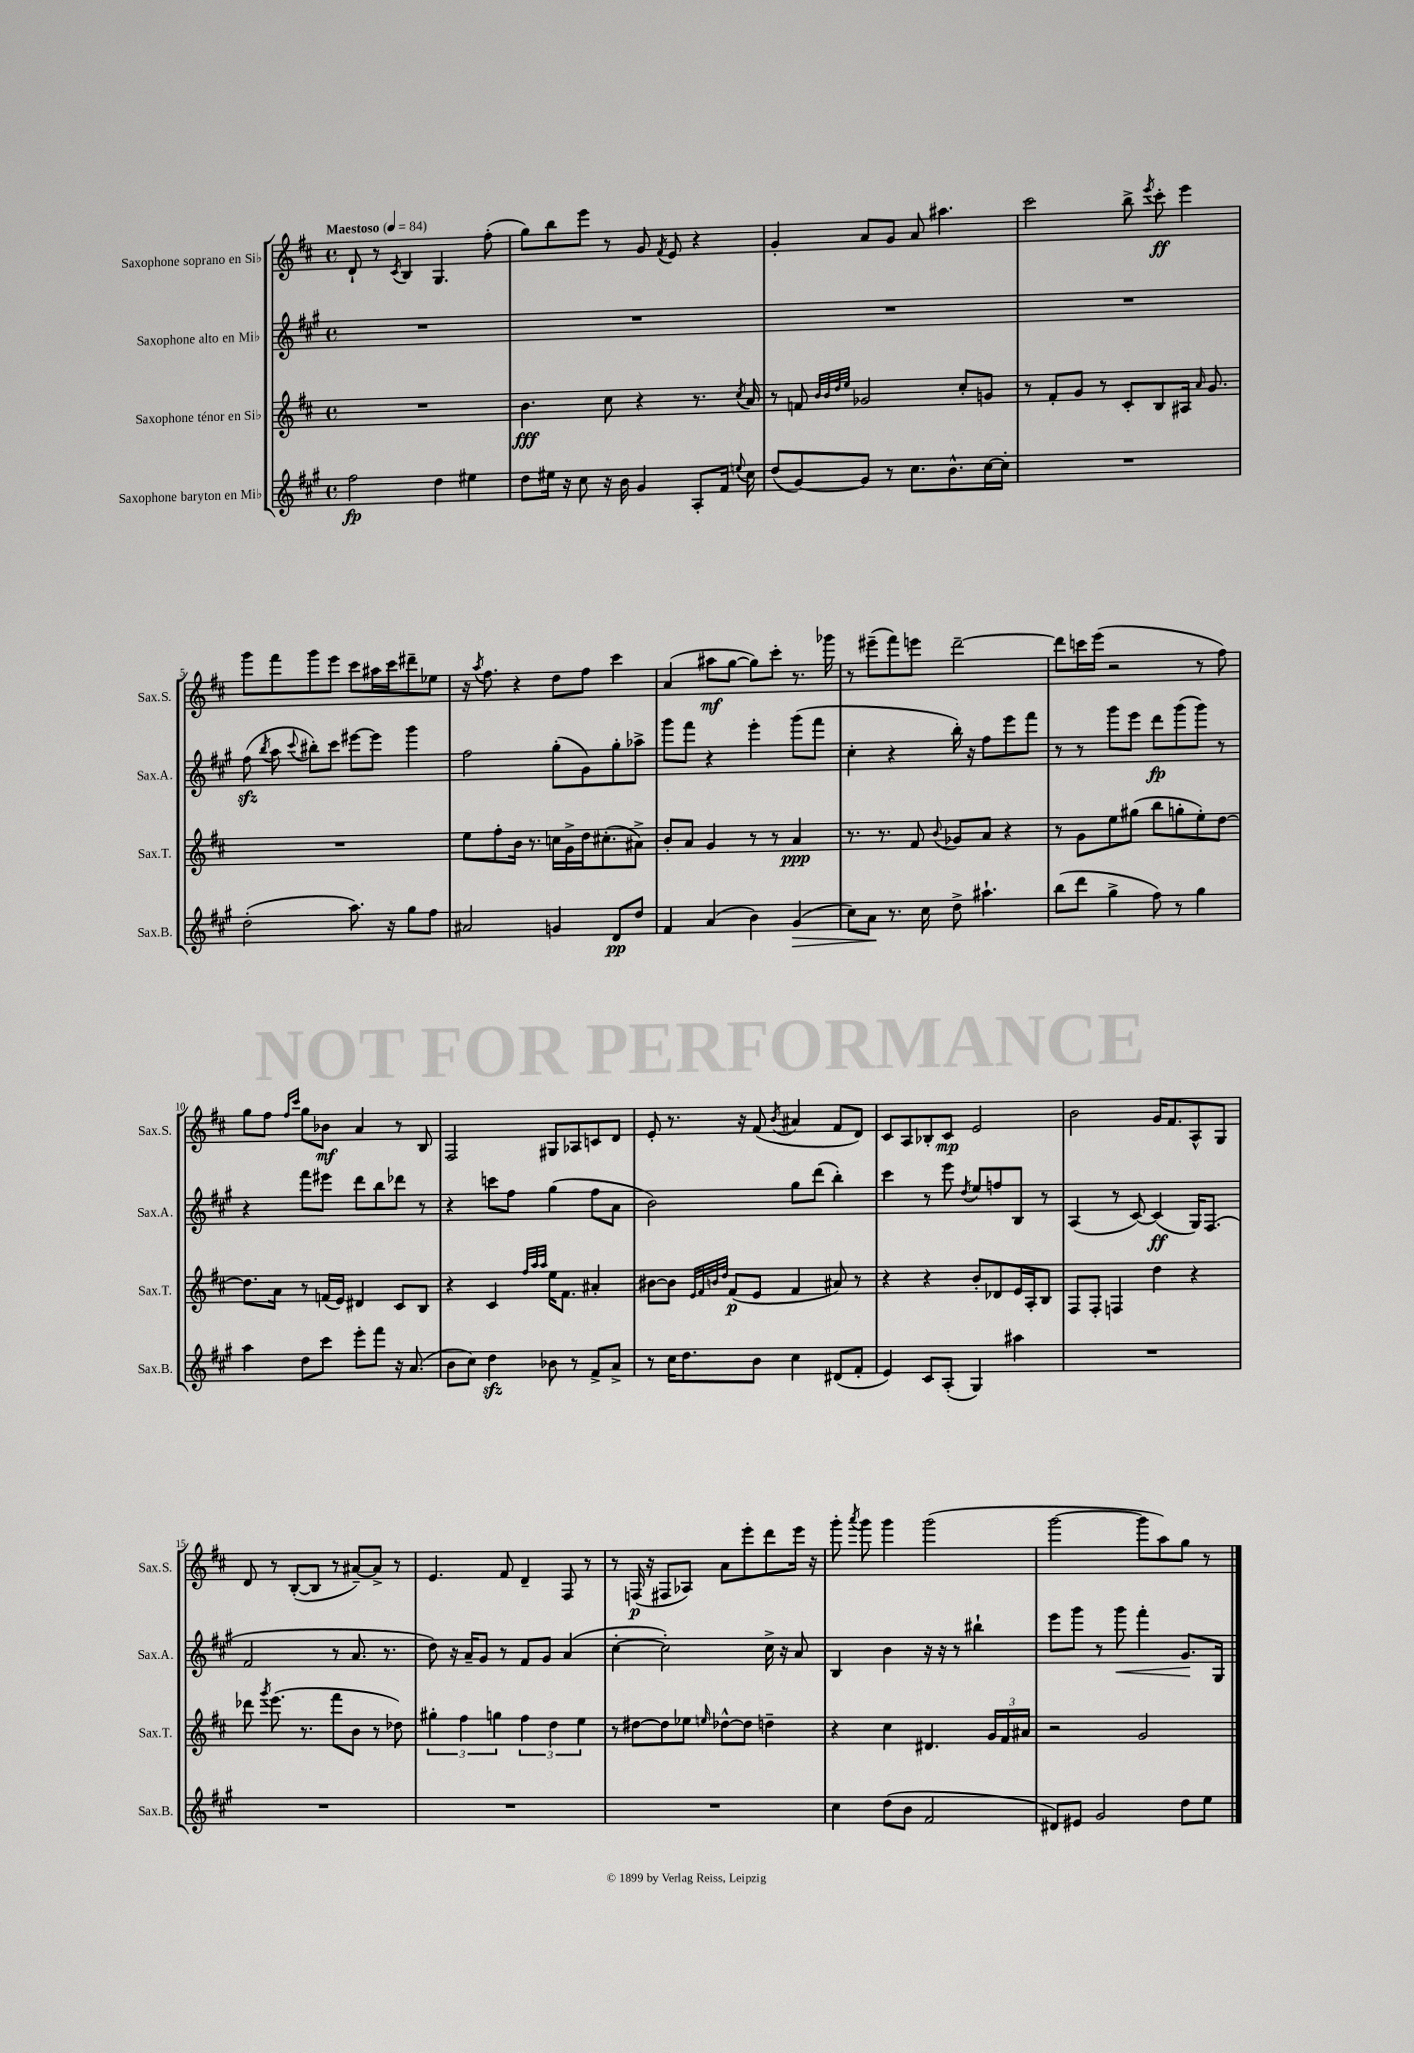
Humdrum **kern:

**kern	**kern	**kern	**kern
*staff4	*staff3	*staff2	*staff1
*clefG2	*clefG2	*clefG2	*clefG2
*k[f#c#g#]	*k[f#c#]	*k[f#c#g#]	*k[f#c#]
*M4/4	*M4/4	*M4/4	*M4/4
*met(c)	*met(c)	*met(c)	*met(c)
*MM84	*MM84	*MM84	*MM84
2ff#	1r	1r	8d`
.	.	.	8r
.	.	.	8qc#
.	.	.	4B
4dd	.	.	4.G
4ee#	.	.	.
.	.	.	(8ff#'
=	=	=	=
8dd	4.b	1r	8gg)
16ee#	.	.	8bb
16r	.	.	.
8cc#	.	.	8eee
16r	8cc#	.	8r
16b	.	.	.
4g#	4r	.	8g
.	.	.	8qf#
.	.	.	8e
8A'	8.r	.	4r
16f#	.	.	.
8qqee	8qcc#	.	.
16cc#	16a	.	.
=	=	=	=
(8dd	8r	1r	4g'
[8g#)	8f	.	.
.	32qqb	.	.
.	32qqb	.	.
.	32qqdd	.	.
.	32qqee	.	.
8g#]	2g-	.	8a
8r	.	.	8g
8.cc#	.	.	8a
.	.	.	4.aa#
8.b^^	.	.	.
.	8cc#'	.	.
[16cc#	8g	.	.
16cc#']	.	.	.
=	=	=	=
1r	8r	1r	2ccc#
.	8f#'	.	.
.	8g	.	.
.	8r	.	.
.	8c#'	.	8bb^
.	.	.	8qeee
.	8B	.	8ccc#'
.	16A#	.	4eee
.	16qqa	.	.
.	8.g	.	.
=	=	=	=
(2dd'	1r	(8ff#	8ggg
.	.	8qbb	.
.	.	8aa	8fff#
.	.	8qqccc#	.
.	.	8bb#')	8ggg
.	.	8ccc#	8eee
8.aa)	.	[8eee#	8ccc#
.	.	8eee#]	16aa#
16r	.	.	16ccc#
8gg#	.	4ggg#	8ddd#~
8ff#	.	.	8ee-
=	=	=	=
2a#	8ee	2ff#	16r
.	.	.	8qaa
.	.	.	8.ff#
.	8ff#'	.	.
.	16b	.	4r
.	8.r	.	.
4g	16cc	(8gg#'	8dd
.	16g^	.	.
.	16dd	8g#)	8ff#
.	(8.cc#'	.	.
8d	.	8gg#'	4ccc#
8dd	8a#^)	8aa-^	.
=	=	=	=
4f#	8b'	8ggg#	(4a
.	8a	8fff#	.
(4a	4g	4r	8aa#
.	.	.	[8gg
4b)	8r	4eee'	8gg])
.	8r	.	8ccc#'
(4g#	4a	(8ggg#	8.r
.	.	8fff#	.
.	.	.	16ggg-
=	=	=	=
8cc#)	8.r	4cc#'	8r
8a	.	.	(8eee#~
.	8.r	.	.
8.r	.	4r	8fff#)
.	8f#	.	8eee
16cc#	.	.	.
.	8qqb	.	.
8dd^	8g-	16bb')	[2ddd~
.	.	16r	.
4.aa#`	8a	8ff#	.
.	4r	8eee	.
.	.	8fff#	.
=	=	=	=
(8bb	8r	8r	8ddd]
8ddd	8g	8r	16ccc
.	.	.	(16eee
4gg#^	8ee	8ggg#	2r
.	(8gg#	8eee	.
8ff#)	8bb	8ddd	.
8r	8gg'	(8ggg#	.
4gg#	8ee')	8ggg#)	8r
.	[8dd	8r	8ff#)
=	=	=	=
4aa	8.dd]	4r	8gg
.	.	.	8ff#
.	16a	.	.
.	.	.	16qqff#
.	.	.	16qqccc#
8dd	8r	8fff#	8gg
8ccc#	(16f	8eee#	8b-
.	16e)	.	.
8eee'	4d#	8ddd	4a
8fff#	.	8bb	.
16r	8c#	8ddd-	8r
(8.a	.	.	.
.	8B	8r	8B
=	=	=	=
8b	4r	4r	2F#
8cc#)	.	.	.
4dd	4c#	8ccc	.
.	.	8ff#	.
.	32qqff#	.	.
.	32qqaa	.	.
.	32qqaa	.	.
8b-	16ee	(4gg#	8G#
.	8.f#	.	.
8r	.	.	8A-
8f#^	4a#'	8ff#	8c
8a^	.	8a	8d
=	=	=	=
8r	[8b#	2b)	8e'
16cc#	8b#]	.	8.r
8.dd	.	.	.
.	32qqe	.	.
.	32qqf#	.	.
.	32qqb	.	.
.	32qqdd	.	.
.	(8f#	.	.
.	.	.	16r
8b	8e	.	(8f#
.	.	.	8qb
4cc#	4f#	8gg#	4a#
.	.	(8ddd	.
(8d#	8a#)	4bb')	8f#
8f#'	8r	.	8d)
=	=	=	=
4e)	4r	4ccc#	8c#
.	.	.	8A
8c#	4r	8r	8B-'
(8A'	.	8eee	8c#
.	.	8qdd	.
4G#)	8b'	8ee	2e
.	8d-	8ff	.
4aa#	16e	8B	.
.	16A'	.	.
.	8B	8r	.
=	=	=	=
1r	8F#	(4A	2b
.	8F#'	.	.
.	4F	8r	.
.	.	[8c#)	.
.	4dd	(4c#]	16g
.	.	.	8.f#
.	4r	16G#)	8A^^
.	.	(8.F#	.
.	.	.	8G
=	=	=	=
1r	8ddd-	2f#	8d
.	8qggg	.	.
.	(8.eee	.	8r
.	.	.	([8B'
.	8.r	.	.
.	.	.	8B]
.	8fff#	8r	8r
.	8b	8.a	[8a#~)
.	8r	.	8a#^]
.	.	8.r	.
.	8dd-)	.	8r
=	=	=	=
1r	6gg#'	8dd)	4.e
.	.	16r	.
.	6ff#	.	.
.	.	16a~	.
.	.	8g#	.
.	6gg	.	.
.	.	8r	8f#
.	6ff#	8f#	4d~
.	.	8g#	.
.	6dd	.	.
.	.	(4a	8F#
.	6ee	.	.
.	.	.	8r
=	=	=	=
1r	8r	[4cc#'	8r
.	[8dd#	.	(16F
.	.	.	16r
.	8dd#]	2cc#'])	8F#
.	8ee-	.	8A-)
.	16qqee	.	.
.	[8dd-^^	.	8a
.	8dd-]	.	8eee'
.	4dd~	16cc#^	8ddd
.	.	16r	.
.	.	8a	16eee
.	.	.	16r
=	=	=	=
4cc#	4r	4B	8ggg'
.	.	.	8qaaa
.	.	.	8ggg
(8dd	4cc#	4b	4ggg
8b	.	.	.
2f#	4.d#	16r	(2ggg
.	.	16r	.
.	.	8r	.
.	.	4bb#`	.
.	24g	.	.
.	24f#	.	.
.	24a#	.	.
=	=	=	=
8d#)	2r	8eee	[2ggg
8e#	.	8ggg#	.
2g#	.	8r	.
.	.	8ggg#	.
.	2g	4fff#'	8ggg]
.	.	.	8aa)
8dd	.	8.g#	8gg
8ee	.	.	8r
.	.	16G#	.
==	==	==	==
*-	*-	*-	*-
